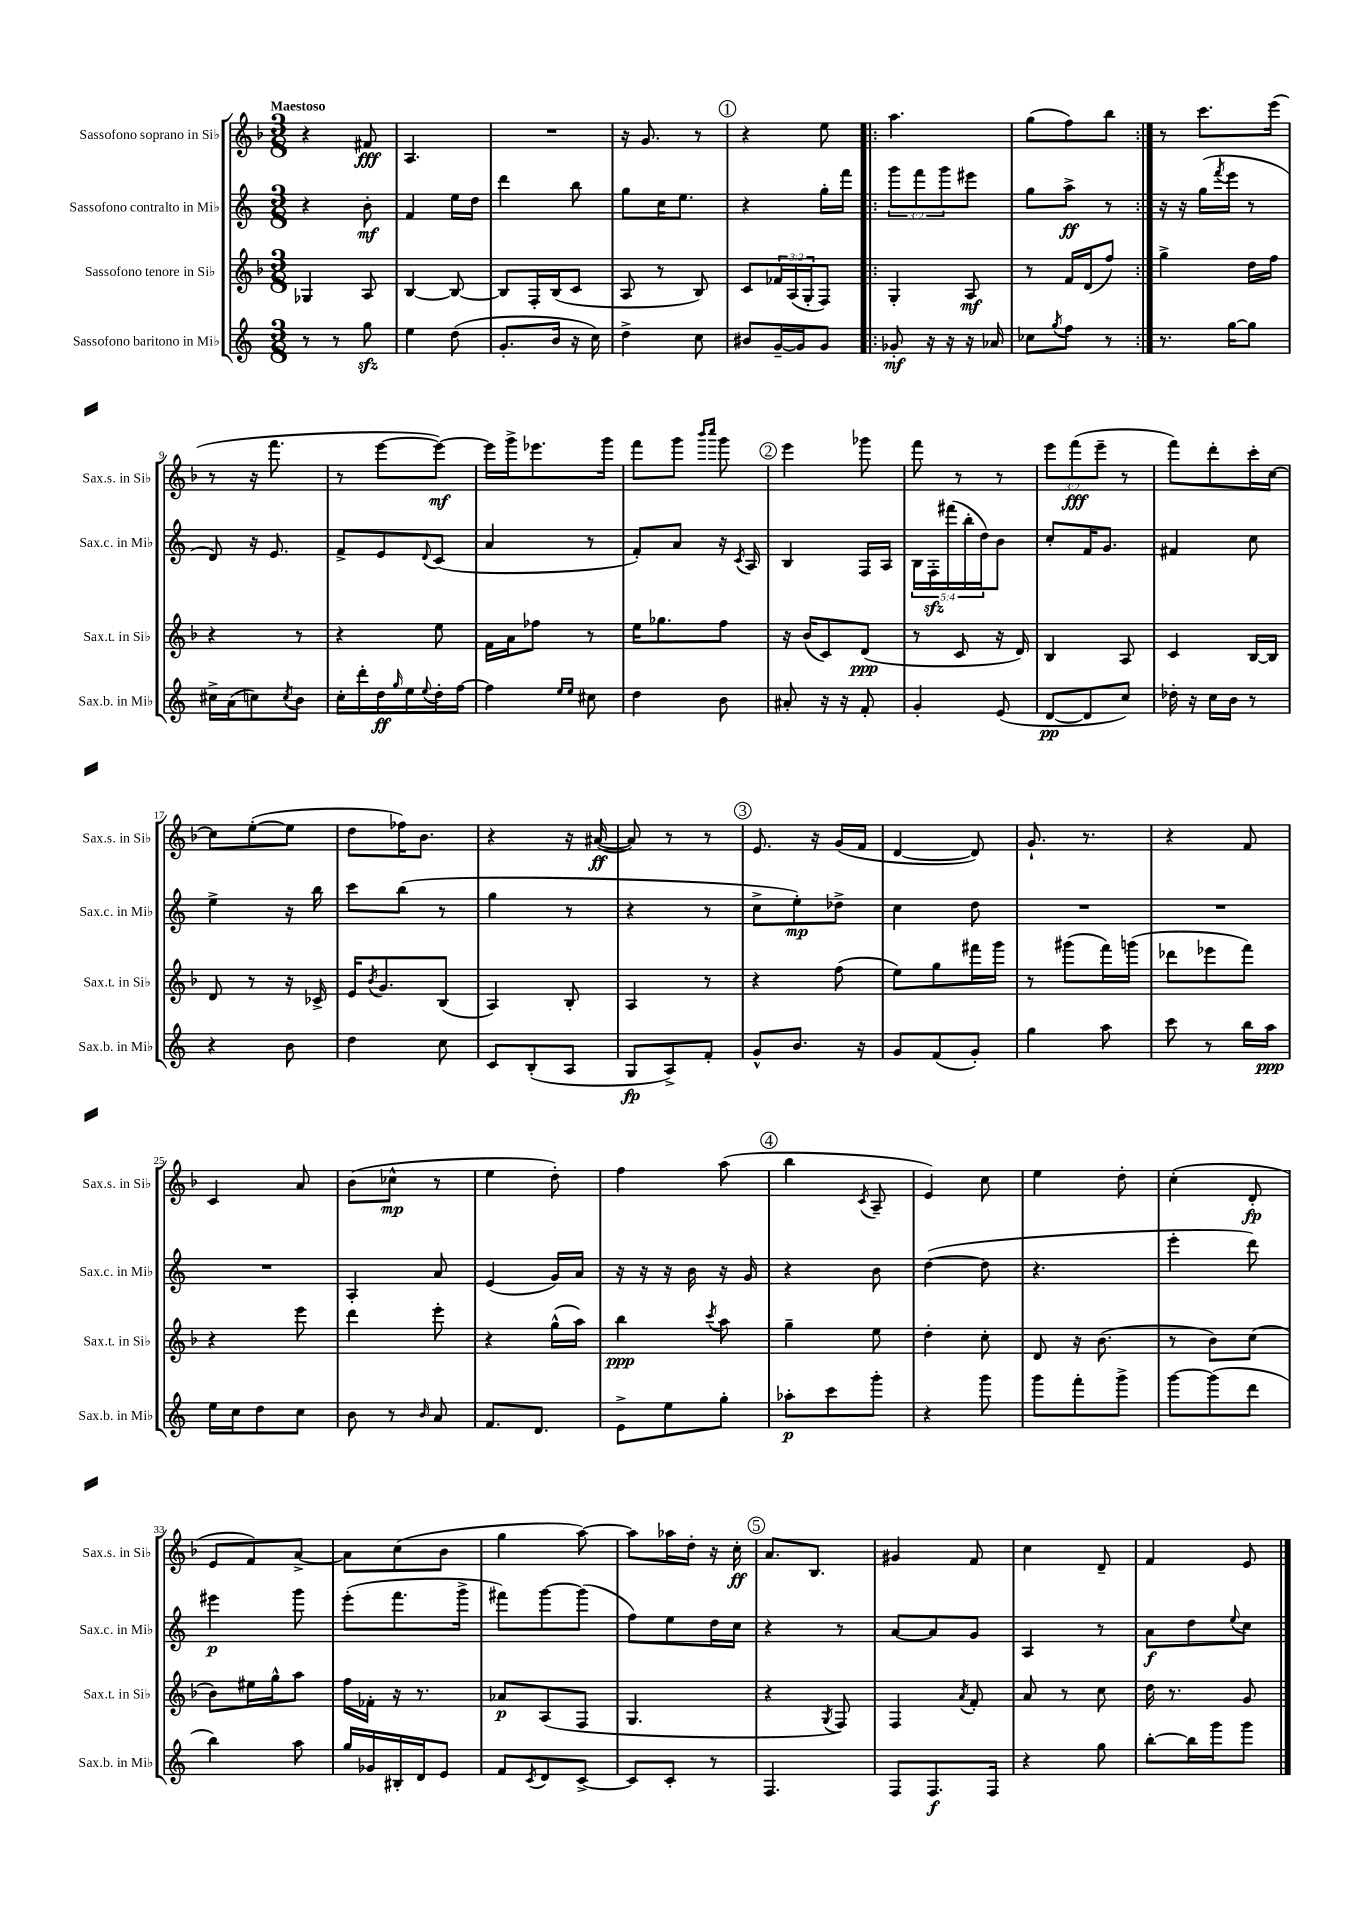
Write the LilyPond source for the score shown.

<<
\new StaffGroup <<
\new Staff = "s0" \with { instrumentName = "Sassofono soprano in Sib" shortInstrumentName = "Sax.s. in Sib" } {
    \clef treble \key f \major \numericTimeSignature \time 3/8 \override Staff.TupletNumber.text = #tuplet-number::calc-fraction-text \tempo "Maestoso"
    r4 fis'8\fff |
    a4. |
    R4. |
    r16 g'8. r8 |
    \mark \markup { \circle "1" } r4 e''8 |
    \repeat volta 2 { a''4. |
    g''8( f''8) bes''8 | }
    r8 c'''8. e'''16( |
    r8 r16 f'''8. |
    r8 e'''8~ e'''8~\mf) |
    e'''16 g'''16-> ees'''8. g'''16 |
    f'''8 g'''8 \grace { bes'''16 c''''16 } g'''8 |
    \mark \markup { \circle "2" } e'''4 ges'''8 |
    f'''8 r8 r8 |
    \tuplet 3/2 { e'''8 f'''8\fff( e'''8-- } r8 |
    f'''8) d'''8-. c'''16-. c''16~ |
    c''8 e''8~-.( e''8 |
    d''8 fes''16) bes'8. |
    r4 r16 ais'16~\ff( |
    ais'8) r8 r8 |
    \mark \markup { \circle "3" } e'8. r16 g'16( f'16 |
    d'4~ d'8) |
    g'8.-! r8. |
    r4 f'8 |
    c'4 a'8 |
    bes'8( ces''8-^\mp r8 |
    e''4 d''8-.) |
    f''4 a''8( |
    \mark \markup { \circle "4" } bes''4 \acciaccatura { c'8 } a8-- |
    e'4) c''8 |
    e''4 d''8-. |
    c''4-.( d'8-.\fp |
    e'8 f'8) a'8~-> |
    a'8 c''8( bes'8 |
    g''4 a''8~) |
    a''8 aes''16 d''16-. r16 c''16-.\ff |
    \mark \markup { \circle "5" } a'8. bes8. |
    gis'4 f'8 |
    c''4 d'8-- |
    f'4 e'8 \bar "|." |
}
\new Staff = "s1" \with { instrumentName = "Sassofono contralto in Mib" shortInstrumentName = "Sax.c. in Mib" } {
    \clef treble \key c \major \numericTimeSignature \time 3/8 \override Staff.TupletNumber.text = #tuplet-number::calc-fraction-text
    r4 b'8-.\mf |
    f'4 e''16 d''16 |
    d'''4 b''8 |
    g''8 c''16 e''8. |
    \mark \markup { \circle "1" } r4 g''16-. f'''16 |
    \repeat volta 2 { \tuplet 3/2 { g'''8 f'''8 g'''8 } eis'''8 |
    g''8 a''8->\ff r8 | }
    r16 r16 g''16( \acciaccatura { f'''8 } e'''16 r8 |
    d'8) r16 e'8. |
    f'8-> e'8 \appoggiatura { d'8 } c'8( |
    a'4 r8 |
    f'8-.) a'8 r16 \acciaccatura { c'8 } a16 |
    \mark \markup { \circle "2" } b4 f16 a16 |
    \tuplet 5/4 { b16 f16-.\sfz fis'''16( b''16-. d''16) } b'8 |
    c''8-. f'16 g'8. |
    fis'4 c''8 |
    e''4-> r16 b''16 |
    c'''8 b''8( r8 |
    g''4 r8 |
    r4 r8 |
    \mark \markup { \circle "3" } c''8-> e''8-.\mp) des''8-> |
    c''4 d''8 |
    R4. |
    R4. |
    R4. |
    a4-. a'8 |
    e'4( g'16) a'16 |
    r16 r16 r16 b'16 r16 g'16 |
    \mark \markup { \circle "4" } r4 b'8 |
    d''4~( d''8 |
    r4. |
    e'''4-. d'''8) |
    eis'''4\p g'''8 |
    e'''8-.( f'''8. g'''16-> |
    fis'''8) g'''8~ g'''8( |
    f''8) e''8 d''16 c''16 |
    \mark \markup { \circle "5" } r4 r8 |
    a'8~ a'8 g'8 |
    a4 r8 |
    a'8\f d''8 \appoggiatura { e''8 } c''8 \bar "|." |
}
\new Staff = "s2" \with { instrumentName = "Sassofono tenore in Sib" shortInstrumentName = "Sax.t. in Sib" } {
    \clef treble \key f \major \numericTimeSignature \time 3/8 \override Staff.TupletNumber.text = #tuplet-number::calc-fraction-text
    ges4 a8 |
    bes4~ bes8~ |
    bes8 f16-. bes16( c'8 |
    a8 r8 bes8) |
    \mark \markup { \circle "1" } c'8 \tuplet 3/2 { fes'16 a16( g16-. } f8) |
    \repeat volta 2 { g4-. a8\mf |
    r8 f'16 d'16( f''8) | }
    g''4-> d''16 f''16 |
    r4 r8 |
    r4 e''8 |
    f'16 a'16 fes''8 r8 |
    e''16 ges''8. f''8 |
    \mark \markup { \circle "2" } r16 bes'16( c'8) d'8\ppp( |
    r8 c'8 r16 d'16) |
    bes4 a8 |
    c'4 bes16~ bes16 |
    d'8 r8 r16 ces'16-> |
    e'16 \acciaccatura { bes'8 } g'8. bes8( |
    a4) bes8-. |
    a4 r8 |
    \mark \markup { \circle "3" } r4 f''8( |
    e''8) g''8 fis'''16 g'''16 |
    r8 gis'''8( f'''16) g'''16( |
    des'''8 ees'''8 f'''8) |
    r4 e'''8 |
    d'''4 e'''8-. |
    r4 g''16-^( a''16) |
    bes''4\ppp \acciaccatura { c'''8 } a''8 |
    \mark \markup { \circle "4" } g''4-- e''8 |
    d''4-. c''8-. |
    d'8 r16 bes'8.( |
    r8 bes'8) c''8( |
    bes'8) eis''16 g''16-^ a''8 |
    f''16 fes'16-. r16 r8. |
    aes'8\p a8( f8 |
    g4. |
    \mark \markup { \circle "5" } r4 \acciaccatura { g8 } f8) |
    f4 \acciaccatura { a'8 } f'8-. |
    a'8 r8 c''8 |
    d''16 r8. g'8 \bar "|." |
}
\new Staff = "s3" \with { instrumentName = "Sassofono baritono in Mib" shortInstrumentName = "Sax.b. in Mib" } {
    \clef treble \key c \major \numericTimeSignature \time 3/8
    r8 r8 g''8\sfz |
    e''4 d''8( |
    g'8.-. b'16 r16 c''16) |
    d''4-> c''8 |
    \mark \markup { \circle "1" } bis'8 g'16~-- g'16 g'8 |
    \repeat volta 2 { ges'8-.\mf r16 r16 r16 aes'16 |
    ces''8 \acciaccatura { g''8 } f''8 r8 | }
    r8. g''16~ g''8 |
    cis''16-> a'16( c''8) \acciaccatura { c''8 } b'8 |
    c''16-. d'''16-. d''16\ff \grace { g''16 } e''16 \appoggiatura { e''8 } d''16-. f''16~ |
    f''4 \grace { e''16 e''16 } cis''8 |
    d''4 b'8 |
    \mark \markup { \circle "2" } ais'8-. r16 r16 f'8-. |
    g'4-. e'8( |
    d'8~\pp d'8 c''8) |
    des''16-. r16 c''16 b'16 r8 |
    r4 b'8 |
    d''4 c''8 |
    c'8 b8-.( a8 |
    g8\fp a8->) f'8-. |
    \mark \markup { \circle "3" } g'8-^ b'8. r16 |
    g'8 f'8( g'8-.) |
    g''4 a''8 |
    c'''8 r8 b''16 a''16\ppp |
    e''16 c''16 d''8 c''8 |
    b'8 r8 \grace { b'16 } a'8 |
    f'8. d'8. |
    e'8-> e''8 g''8-. |
    \mark \markup { \circle "4" } aes''8-.\p c'''8 g'''8-. |
    r4 g'''8 |
    g'''8 f'''8-. g'''8-> |
    g'''8~ g'''8( d'''8 |
    b''4) a''8 |
    g''16 ges'16 bis16-. d'16 e'8 |
    f'8 \acciaccatura { c'8 } d'8 c'8~-> |
    c'8 c'8-. r8 |
    \mark \markup { \circle "5" } f4. |
    f8 f8.\f f16 |
    r4 g''8 |
    b''8~-. b''16 g'''16 g'''8 \bar "|." |
}
>>
>>
